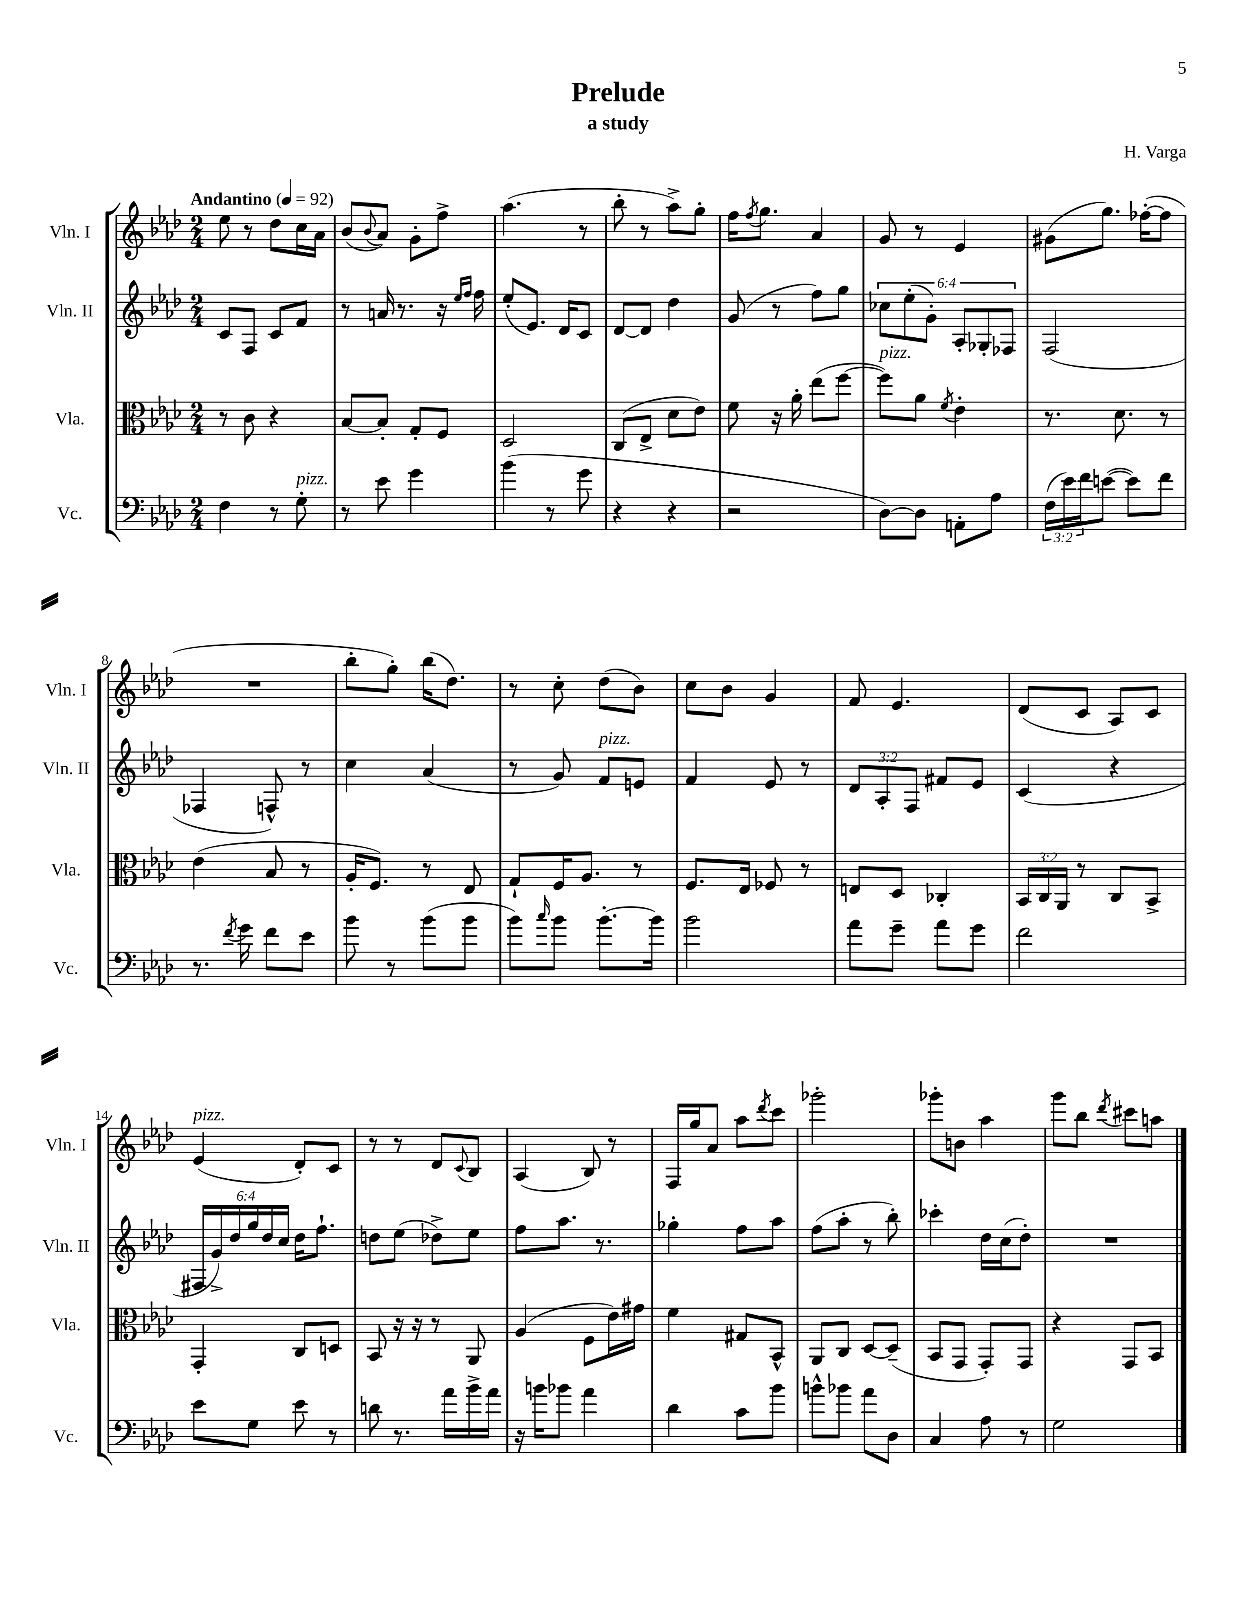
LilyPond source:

\header { title = "Prelude" composer = "H. Varga" subtitle = "a study" }
<<
\new StaffGroup <<
\new Staff = "s0" \with { instrumentName = "Vln. I" shortInstrumentName = "Vln. I" } {
    \clef treble \key aes \major \numericTimeSignature \time 2/4 \tempo "Andantino" 4 = 92
    ees''8 r8 des''8 c''16 aes'16 |
    bes'8( \appoggiatura { bes'8 } aes'8) g'8-. f''8-> |
    aes''4.( r8 |
    bes''8-. r8 aes''8->) g''8-. |
    f''16 \acciaccatura { f''8 } g''8. aes'4 |
    g'8 r8 ees'4 |
    gis'8( g''8.) fes''16~-.( fes''8 |
    R2 |
    bes''8-. g''8-.) bes''16( des''8.) |
    r8 c''8-. des''8( bes'8) |
    c''8 bes'8 g'4 |
    f'8 ees'4. |
    des'8( c'8 aes8) c'8 |
    ees'4^\markup { \italic "pizz." }( des'8-.) c'8 |
    r8 r8 des'8 \appoggiatura { c'8 } bes8 |
    aes4( bes8) r8 |
    f16 g''16 aes'8 aes''8 \acciaccatura { des'''8 } c'''8 |
    ges'''2-. |
    ges'''8-. b'8 aes''4 |
    g'''8 bes''8 \acciaccatura { des'''8 } cis'''8 a''8 \bar "|." |
}
\new Staff = "s1" \with { instrumentName = "Vln. II" shortInstrumentName = "Vln. II" } {
    \clef treble \key aes \major \numericTimeSignature \time 2/4 \override Staff.TupletNumber.text = #tuplet-number::calc-fraction-text
    c'8 f8 c'8 f'8 |
    r8 a'16 r8. r16 \grace { ees''16 f''16 } f''16 |
    ees''8-.( ees'8.) des'16 c'8 |
    des'8~ des'8 des''4 |
    g'8( r8 f''8) g''8 |
    \tuplet 6/4 { ces''8 ees''8-.( g'8-.) aes8-. ges8-. fes8 } |
    f2( |
    fes4 f8-^) r8 |
    c''4 aes'4( |
    r8 g'8) f'8^\markup { \italic "pizz." } e'8 |
    f'4 ees'8 r8 |
    \tuplet 3/2 { des'8 aes8-. f8 } fis'8 ees'8 |
    c'4( r4 |
    \tuplet 6/4 { fis16 g'16->) des''16 g''16 des''16 c''16 } des''16 f''8.-! |
    d''8 ees''8( des''8->) ees''8 |
    f''8 aes''8. r8. |
    ges''4-. f''8 aes''8 |
    f''8( aes''8-. r8 bes''8-.) |
    ces'''4-. des''16 c''16( des''8-.) |
    R2 \bar "|." |
}
\new Staff = "s2" \with { instrumentName = "Vla." shortInstrumentName = "Vla." } {
    \clef alto \key aes \major \numericTimeSignature \time 2/4 \override Staff.TupletNumber.text = #tuplet-number::calc-fraction-text
    r8 c'8 r4 |
    bes8~ bes8-. g8-. f8 |
    des2 |
    c8( ees8-> des'8 ees'8) |
    f'8 r16 aes'16-. ees''8( f''8~ |
    f''8^\markup { \italic "pizz." }) aes'8 \acciaccatura { f'8 } ees'4-. |
    r8. des'8. r8 |
    ees'4( bes8 r8 |
    aes16-. f8.) r8 ees8 |
    g8-! f16 aes8. r8 |
    f8. ees16 fes8 r8 |
    e8 des8 ces4-. |
    \tuplet 3/2 { bes,16 c16 aes,16 } r8 c8 bes,8-> |
    g,4-. c8 d8 |
    bes,8 r16 r16 r8 aes,8 |
    aes4( f8 ees'16) gis'16 |
    f'4 gis8 bes,8-^ |
    aes,8 c8 des8~ des8--( |
    bes,8 g,8 g,8-.) g,8 |
    r4 g,8 bes,8 \bar "|." |
}
\new Staff = "s3" \with { instrumentName = "Vc." shortInstrumentName = "Vc." } {
    \clef bass \key aes \major \numericTimeSignature \time 2/4 \override Staff.TupletNumber.text = #tuplet-number::calc-fraction-text
    f4 r8 g8-.^\markup { \italic "pizz." } |
    r8 ees'8 g'4 |
    bes'4( r8 g'8 |
    r4 r4 |
    r2 |
    des8~) des8 a,8-. aes8 |
    \tuplet 3/2 { f16( ees'16) f'16 } e'8~( e'8) f'8 |
    r8. \acciaccatura { f'8 } g'16 f'8 ees'8 |
    bes'8 r8 bes'8( bes'8 |
    bes'8) \grace { c''16 } bes'8 bes'8.~-. bes'16 |
    bes'2 |
    aes'8 g'8-- aes'8 g'8 |
    f'2 |
    ees'8 g8 ees'8 r8 |
    d'8 r8. aes'16 bes'16-> aes'16 |
    r16 b'16 bes'8 aes'4 |
    des'4 c'8 bes'8 |
    b'8-^ bes'8 aes'8 des8 |
    c4 aes8 r8 |
    g2 \bar "|." |
}
>>
>>
